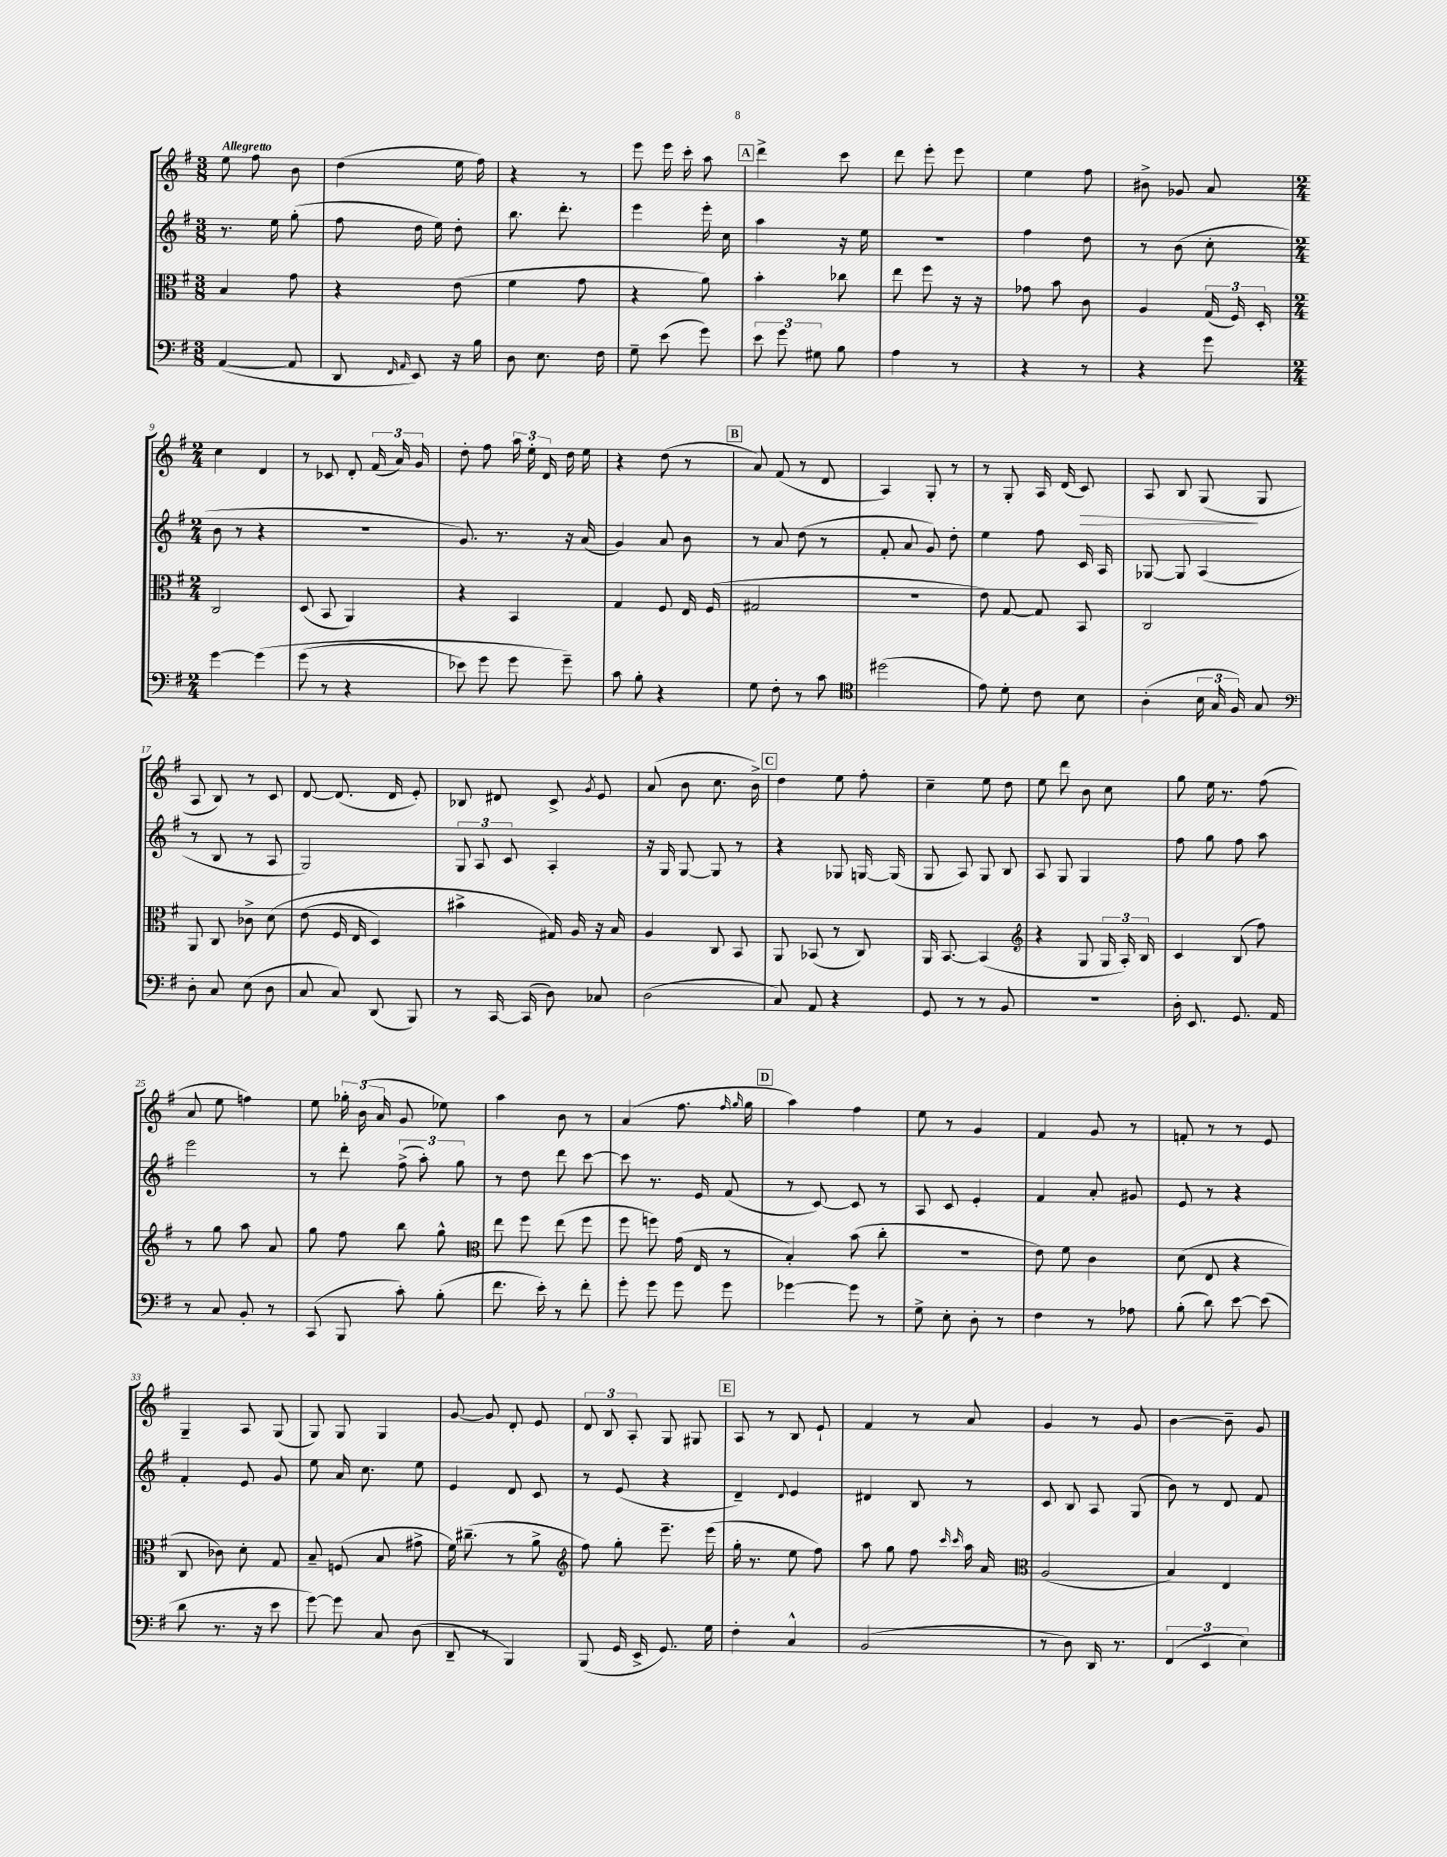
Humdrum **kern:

**kern	**kern	**kern	**kern
*staff4	*staff3	*staff2	*staff1
*clefF4	*clefC3	*clefG2	*clefG2
*k[f#]	*k[f#]	*k[f#]	*k[f#]
*M3/8	*M3/8	*M3/8	*M3/8
([4AA	4B	8.r	8ee
.	.	.	8ff#
.	.	16ee	.
8AA]	8g	(8gg'	8b
=	=	=	=
8DD	4r	8ff#	(4dd
16qqFF#	.	.	.
16qqAA	.	.	.
8EE)	.	16dd	.
.	.	16ee)	.
16r	(8e	8dd'	16ee
16B	.	.	16ff#)
=	=	=	=
8D	4f#	8.bb	4r
8.E	.	.	.
.	.	8.ddd'	.
.	8g	.	8r
16F#	.	.	.
=	=	=	=
8G~	4r	4eee	8eee
(8e	.	.	16eee
.	.	.	16ccc'
8g)	8a)	16eee'	8aa
.	.	16cc	.
=	=	=	=
12e	4b'	4aa	4ddd^
12g	.	.	.
12G#	.	.	.
8B	8cc-	16r	8ccc
.	.	16ee	.
=	=	=	=
4A	8ee	4.r	8ddd
.	8ff#	.	8eee'
8r	16r	.	8eee
.	16r	.	.
=	=	=	=
4r	8g-	4ff#	4ee
.	8b	.	.
8r	8c	8dd	8ff#
=	=	=	=
4r	4A	8r	8b#^
.	.	(8b	8g-
8g	(24G	8cc'	8a
.	24F#)	.	.
.	24D'	.	.
=	=	=	=
*M2/4	*M2/4	*M2/4	*M2/4
[4g	2C	8b	4cc
.	.	8r	.
&(4g]	.	4r	4d
=	=	=	=
(8g	(8D	2r	8r
8r	8BB	.	8c-
4r	4AA)	.	8d'
.	.	.	(24f#
.	.	.	24a)
.	.	.	24g
=	=	=	=
8e-)	4r	8.g)	8dd'
8g	.	.	8ff#
.	.	8.r	.
8g	4BB	.	24aa
.	.	.	24ee'
.	.	.	24d
8g~&)	.	16r	16dd
.	.	(16a	16ee
=	=	=	=
8c	4G	4g)	4r
8B'	.	.	.
4r	8F#	8a	(8dd
.	16E	8b	8r
.	(16F#	.	.
=	=	=	=
8G	2G#	8r	8a)
8F#'	.	8a	(8f#
8r	.	(8dd	8r
8c	.	8r	8d
=	=	=	=
*clefC4	*	*	*
(2dd#	2r	8f#'	4A)
.	.	8a	.
.	.	8g)	8G'
.	.	8dd'	8r
=	=	=	=
8e)	8e)	4ee	8r
8d'	[8G	.	8G'
8c	8G]	8ff#	16A
.	.	.	(16d
8B	8BB	16c	8c)
.	.	16A	.
=	=	=	=
(4A'	2C	[8G-	8A
.	.	8G-]	8B
24B	.	(4A	(8G
24G	.	.	.
24F#)	.	.	.
8G	.	.	8G
=	=	=	=
*clefF4	*	*	*
8D'	8AA	8r	8A
8C	8C	8B	8B)
(8E	8c-^	8r	8r
8D	&(8d	8A	8c
=	=	=	=
8C	(8e	2G)	[8d
8C)	16F#	.	(8.d]
.	16E	.	.
(8DD	4D)	.	.
.	.	.	16d
8BBB)	.	.	8e')
=	=	=	=
8r	4b#^	12G	8B-
.	.	12A	.
[16CC	.	.	8d#
.	.	12c	.
(16CC]	.	.	.
8D)	16G#&)	4A'	8c^
.	16A	.	.
.	.	.	8qg
8C-	16r	.	8e
.	16B	.	.
=	=	=	=
(2D	4A	16r	(8a
.	.	16G	.
.	.	[8G	8b
.	8C	8G]	8.cc
.	8BB	8r	.
.	.	.	16b^)
=	=	=	=
8C)	8AA	4r	4dd
8AA	(8BB-	.	.
4r	8r	8G-	8ee
.	8C)	[16G	8ff#'
.	.	(16G]	.
=	=	=	=
8GG	16AA	8G	4cc~
.	[8.BB	.	.
8r	.	8A)	.
8r	(4BB]	8G	8ee
8BB	.	8B	8dd
=	=	=	=
*	*clefG2	*	*
2r	4r	8A	8ee
.	.	8G	8ddd
.	8G	4G	8b
.	24G	.	8cc
.	24A')	.	.
.	24B	.	.
=	=	=	=
16D'	4c	8ff#	8gg
8.EE	.	.	.
.	.	8gg	16ee
.	.	.	8.r
8.GG	(8B	8ff#	.
.	8ff#)	8aa	(8ff#
16AA	.	.	.
=	=	=	=
8r	8r	2eee	8a
8C	8gg	.	8ee
8BB'	8aa	.	4ff)
8r	8a	.	.
=	=	=	=
(8CC	8gg	8r	8ee
8BBB	8ff#	8ddd'	24gg-'
.	.	.	(24b
.	.	.	24a
8c')	8bb	(12ff#^	8g
.	.	12aa')	.
(8B'	8gg^^	.	8ee-)
.	.	12gg	.
=	=	=	=
*	*clefC3	*	*
8.f#	8ee	8r	4aa
.	8ff#	8dd	.
16e')	.	.	.
8r	(8ee	8ddd	8b
8f#'	8ff#	[8ccc	8r
=	=	=	=
8g'	8ff#	8ccc]	(4a
8g	8ff)	8.r	.
8g	(16g	.	8.ff#
.	16E	16e	.
8g	8r	(8f#	.
.	.	.	16qqff#
.	.	.	16qqgg
.	.	.	16gg
=	=	=	=
[4g-	4B')	8r	4aa)
.	.	[8c)	.
8g-]	(8b	8c]	4ff#
8r	8cc'	8r	.
=	=	=	=
8G^	2r	8A	8ee
8E'	.	8c	8r
8D'	.	4e'	4g
8r	.	.	.
=	=	=	=
4F#	8e)	4f#	4f#
.	8f#	.	.
8r	4c	8a'	8g
8A-	.	8g#	8r
=	=	=	=
(8B'	(8d	8e	8f'
8d)	8E	8r	8r
[8e	4r	4r	8r
(8e]	.	.	8e
=	=	=	=
8d	8C	4f#'	4G~
8.r	8c-)	.	.
.	8d'	8e	8A
16r	.	.	.
8e	8G	8g	(8G
=	=	=	=
[8g)	8B~	8ee	8G)
8g]	(8F	16a	8G
.	.	8.cc	.
8C	8B	.	4G
(8D	8g#^	8ee	.
=	=	=	=
8DD~	16f#)	4e	[8g
.	(8.cc#~	.	.
8r	.	.	8g]
4BBB)	8r	8d	8d'
.	8a^	8c	8e
=	=	=	=
*	*clefG2	*	*
(8BBB	8ff#)	8r	12d
.	.	.	12B
16GG	8gg'	(8e	.
.	.	.	12A'
16EE^	.	.	.
8.GG)	8.eee~	4r	8G
.	.	.	8G#
16G	(16eee	.	.
=	=	=	=
4F#'	16gg'	4d~)	8A
.	8.r	.	.
.	.	.	8r
.	.	8qqd	.
4C^^	8ee	4e	8B
.	8ff#)	.	8e`
=	=	=	=
(2BB	8aa	4d#	4f#
.	8gg	.	.
.	8ff#	8B	8r
.	16qqccc	.	.
.	16qqccc	.	.
.	16aa	8r	8a
.	16a	.	.
=	=	=	=
*	*clefC3	*	*
8r	(2A	8c	4g
8D)	.	8B	.
16DD	.	8A	8r
8.r	.	.	.
.	.	(8G	8g
=	=	=	=
(6FF#	4B)	8b)	[4b
.	.	8r	.
6EE	.	.	.
.	4E	8d	8b~]
6E)	.	.	.
.	.	8f#	8g
==	==	==	==
*-	*-	*-	*-
